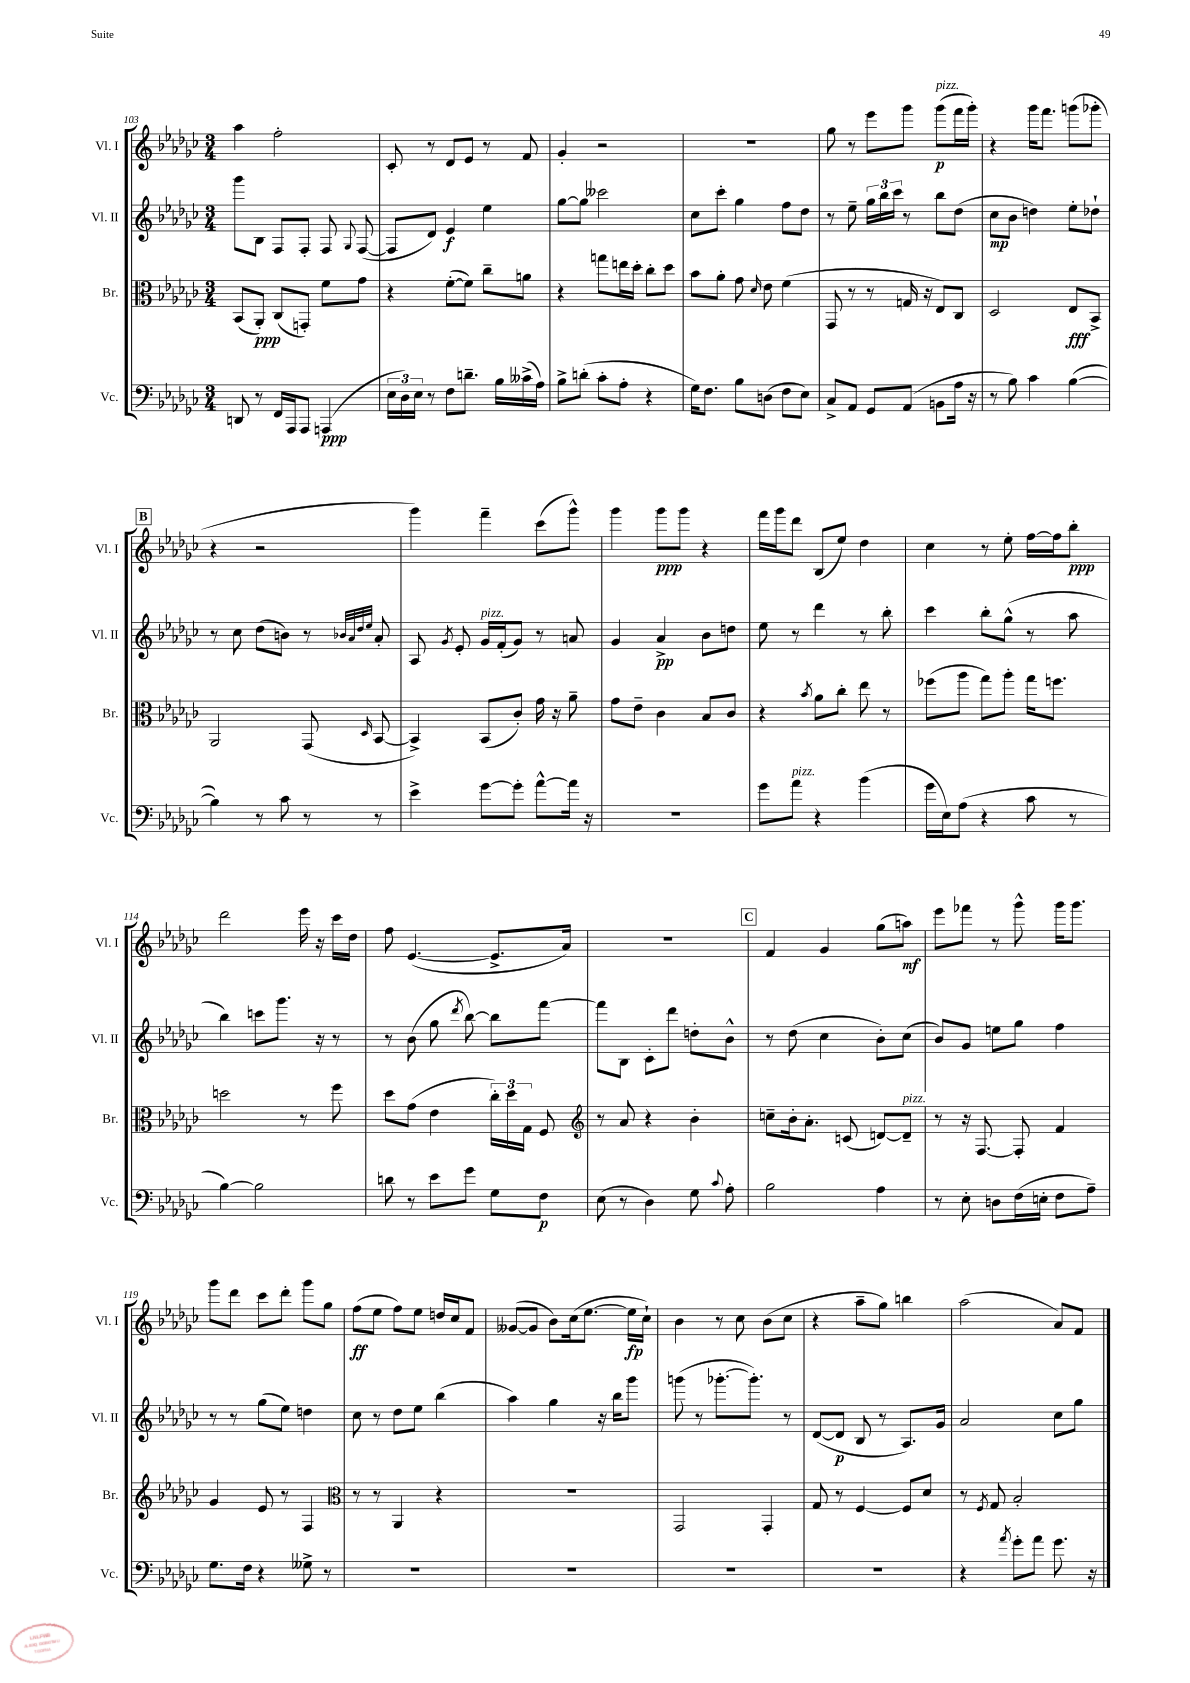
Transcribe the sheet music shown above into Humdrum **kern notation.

**kern	**kern	**kern	**kern
*staff4	*staff3	*staff2	*staff1
*clefF4	*clefC3	*clefG2	*clefG2
*k[b-e-a-d-g-c-]	*k[b-e-a-d-g-c-]	*k[b-e-a-d-g-c-]	*k[b-e-a-d-g-c-]
*M3/4	*M3/4	*M3/4	*M3/4
8DD/	(8BB-/L	8ggg-\L	4aa-\
8r	8AA-'/J)	8B-\J	.
16FF/LL	(8C-/L	8F/L	2ff'\
16AAA-/J	.	.	.
8AAA-/J	8GG'/J)	8F'/J	.
(4AAA/	8f\L	8F/	.
.	.	8qqG-/	.
.	8g-\J	([8F/	.
=	=	=	=
24E-\LL	4r	8F/]L	8c-'/
24D-\)	.	.	.
24E-\JJ	.	.	.
8r	.	8d-/J)	8r
8F\L	([8f'\L	4e-/	8d-/L
8.d~\J	8f\]J)	.	8e-/J
.	8cc-~\L	4ee-\	8r
16B-\LL	.	.	.
(16c--^\	8a\J	.	8f/
16A-\JJ)	.	.	.
=	=	=	=
8B-^\L	4r	[8gg-\L	4g-'/
(8d'\J	.	8gg-\]J	.
8c-'\L	8gg\L	2ccc--\	2r
8A-'\J	16ee\L	.	.
.	16dd-'\JJ	.	.
4r	8cc-'\L	.	.
.	8dd-\J	.	.
=	=	=	=
16G-\LK)	8b-\L	8cc-\L	2.r
8.F\J	.	.	.
.	8a-'\J	8ccc-'\J	.
8B-\L	8g-\	4gg-\	.
.	16qqd-/	.	.
(8D\J	8e-\	.	.
8F\L	(4f\	8ff\L	.
8E-\J)	.	8dd-\J	.
=	=	=	=
8C-^/L	8GG-/	8r	8gg-\
8AA-/J	8r	8ee-~\	8r
8GG-/L	8r	24gg-\LL	8eee-\L
.	.	24bb-\	.
.	.	24ccc-\JJ	.
(8AA-/J	16G/	8r	8ggg-\J
.	16r	.	.
8BB\L	8E-/L)	8bb-\L	(8ggg-\L
16A-\Jk	8C-/J	(8dd-\J	16fff\L
16r	.	.	16ggg-'\JJ)
=	=	=	=
8r	2D-/	8cc-\L	4r
8B-\)	.	8b-\J	.
4c-\	.	4dd\)	16ggg-\LK
.	.	.	8.fff\J
([4B-\	8E-/L	8ee-'\L	(8ggg\L
.	8BB-^/J	8dd-`\J	8ggg-'\J
=	=	=	=
4B-\])	2AA-/	8r	4r
.	.	8cc-\	.
8r	.	(8dd-\L	2r
8c-\	.	8b\J)	.
8r	(8GG-/	8r	.
.	.	32qqb-/LLL	.
.	.	32qqa-/	.
.	.	32qqdd-/	.
.	16qqD-/	32qqee-/JJJ	.
8r	[8BB-/	8a-'/	.
=	=	=	=
4e-^\	4BB-^/])	8A-/	4ggg-\)
.	.	8qg-/	.
.	.	8e-'/	.
[8g-\L	(8BB-/L	16g-/LL	4fff~\
.	.	(16f'/J	.
8g-'\]J	8c-'/J)	8g-/J)	.
[8a-^^\L	16g-\	8r	(8ccc-\L
.	16r	.	.
16a-\]Jk	8a-~\	8a/	8ggg-^^\J)
16r	.	.	.
=	=	=	=
2.r	8g-\L	4g-/	4ggg-\
.	8e-~\J	.	.
.	4c-\	4a-^/	8ggg-\L
.	.	.	8ggg-\J
.	8B-/L	8b-\L	4r
.	8c-/J	8dd\J	.
=	=	=	=
8g-\L	4r	8ee-\	16fff\LL
.	.	.	16ggg-\J
8a-\J	.	8r	8ddd-\J
.	8qb-/	.	.
4r	8a-\L	4ddd-\	(8B-/L
.	8cc-'\J	.	8ee-/J)
(4b-\	8ee-\	8r	4dd-\
.	8r	8bb-'\	.
=	=	=	=
16g-\LL	(8ff-\L	4ccc-\	4cc-\
16E-\J)	.	.	.
(8A-\J	8aa-\J	.	.
4r	8gg-\L)	8bb-'\L	8r
.	8aa-'\J	(8gg-^^\J	8ee-'\
8c-\	16gg-\LK	8r	[16ff\LL
.	8.ff\J	.	16ff\]J
8r	.	8aa-\	8bb-'\J
=	=	=	=
[4B-\)	2dd\	4bb-\)	2ddd-\
2B-\]	.	8ccc\L	.
.	.	8.ggg-\J	.
.	8r	.	16eee-\
.	.	16r	16r
.	8ff\	8r	16ccc-\LL
.	.	.	16dd-\JJ
=	=	=	=
8d\	8dd-\L	8r	8ff\
8r	(8g-\J	(8b-\	([4.e-/
8e-\L	4e-\	8gg-\	.
.	.	8qddd-/	.
8g-\J	.	[8bb-\)	.
8G-\L	24cc-'\LL)	8bb-\]L	8.e-^/]L
.	24dd-\	.	.
.	24G-\JJ	.	.
8F\J	8F/	[8fff\J	.
.	.	.	16a-/Jk)
=	=	=	=
*	*clefG2	*	*
(8E-\	8r	8fff\]L	2.r
8r	8a-/	8B-\J	.
4D-\)	4r	8c-'\L	.
.	.	8ddd-\J	.
8G-\	4b-'\	8dd'\L	.
8qqc-/	.	.	.
8A-'\	.	8b-^^\J	.
=	=	=	=
2B-\	8cc~\L	8r	4f/
.	16b-'\k	(8dd-\	.
.	8.a-'\J	.	.
.	.	4cc-\	4g-/
.	(8c/	.	.
4A-\	[8d/L)	8b-'\L)	(8gg-\L
.	8d~/]J	(8cc-\J	8aa\J)
=	=	=	=
8r	8r	8b-/L)	8eee-\L
8E-'\	16r	8g-/J	8fff-\J
.	[8.F/	.	.
8D\L	.	8ee\L	8r
(16F\L	8F'/]	8gg-\J	8ggg-^^\
16E'\JJ	.	.	.
8F\L	4f/	4ff\	16ggg-\LK
.	.	.	8.ggg-\J
8A-~\J)	.	.	.
=	=	=	=
8.G-\L	4g-/	8r	8ggg-\L
.	.	8r	8ddd-\J
16F\Jk	.	.	.
4r	8e-/	(8gg-\L	8ccc-\L
.	8r	8ee-\J)	8ddd-'\J
8G--^\	4F/	4dd\	8ggg-\L
8r	.	.	8gg-\J
=	=	=	=
*	*clefC3	*	*
2.r	8r	8cc-\	(8ff\L
.	8r	8r	8ee-\J
.	4AA-/	8dd-\L	8ff\L)
.	.	8ee-\J	8ee-\J
.	4r	(4bb-\	16dd/LL
.	.	.	16cc-/J
.	.	.	8f/J
=	=	=	=
2.r	2.r	4aa-\)	([8g--/L
.	.	.	8g--/]J
.	.	4gg-\	8b-\L)
.	.	.	(16cc-\k
.	.	.	[8.ee-\J
.	.	16r	.
.	.	16bb-\LK	.
.	.	8ggg-\J	16ee-\]LL
.	.	.	16cc-`\JJ)
=	=	=	=
2.r	2GG-/	(8ggg\	4b-\
.	.	8r	.
.	.	[8.ggg-'\L	8r
.	.	.	8cc-\
.	.	8.ggg-'\]J)	.
.	4GG-'/	.	(8b-\L
.	.	8r	8cc-\J
=	=	=	=
2.r	8G-/	([8d-/L	4r
.	8r	8d-/]J	.
.	[4F/	8B-/	8aa-~\L
.	.	8r	8gg-\J)
.	8F/]L	8.A-/L)	4bb\
.	8d-/J	.	.
.	.	16g-/Jk	.
=	=	=	=
4r	8r	2a-/	(2aa-\
.	8qF/	.	.
.	8G-/	.	.
8qa-/	.	.	.
8g-'\L	2B-'/	.	.
8a-\J	.	.	.
8.g-\	.	8cc-\L	8a-/L)
.	.	8gg-\J	8f/J
16r	.	.	.
==	==	==	==
*-	*-	*-	*-
